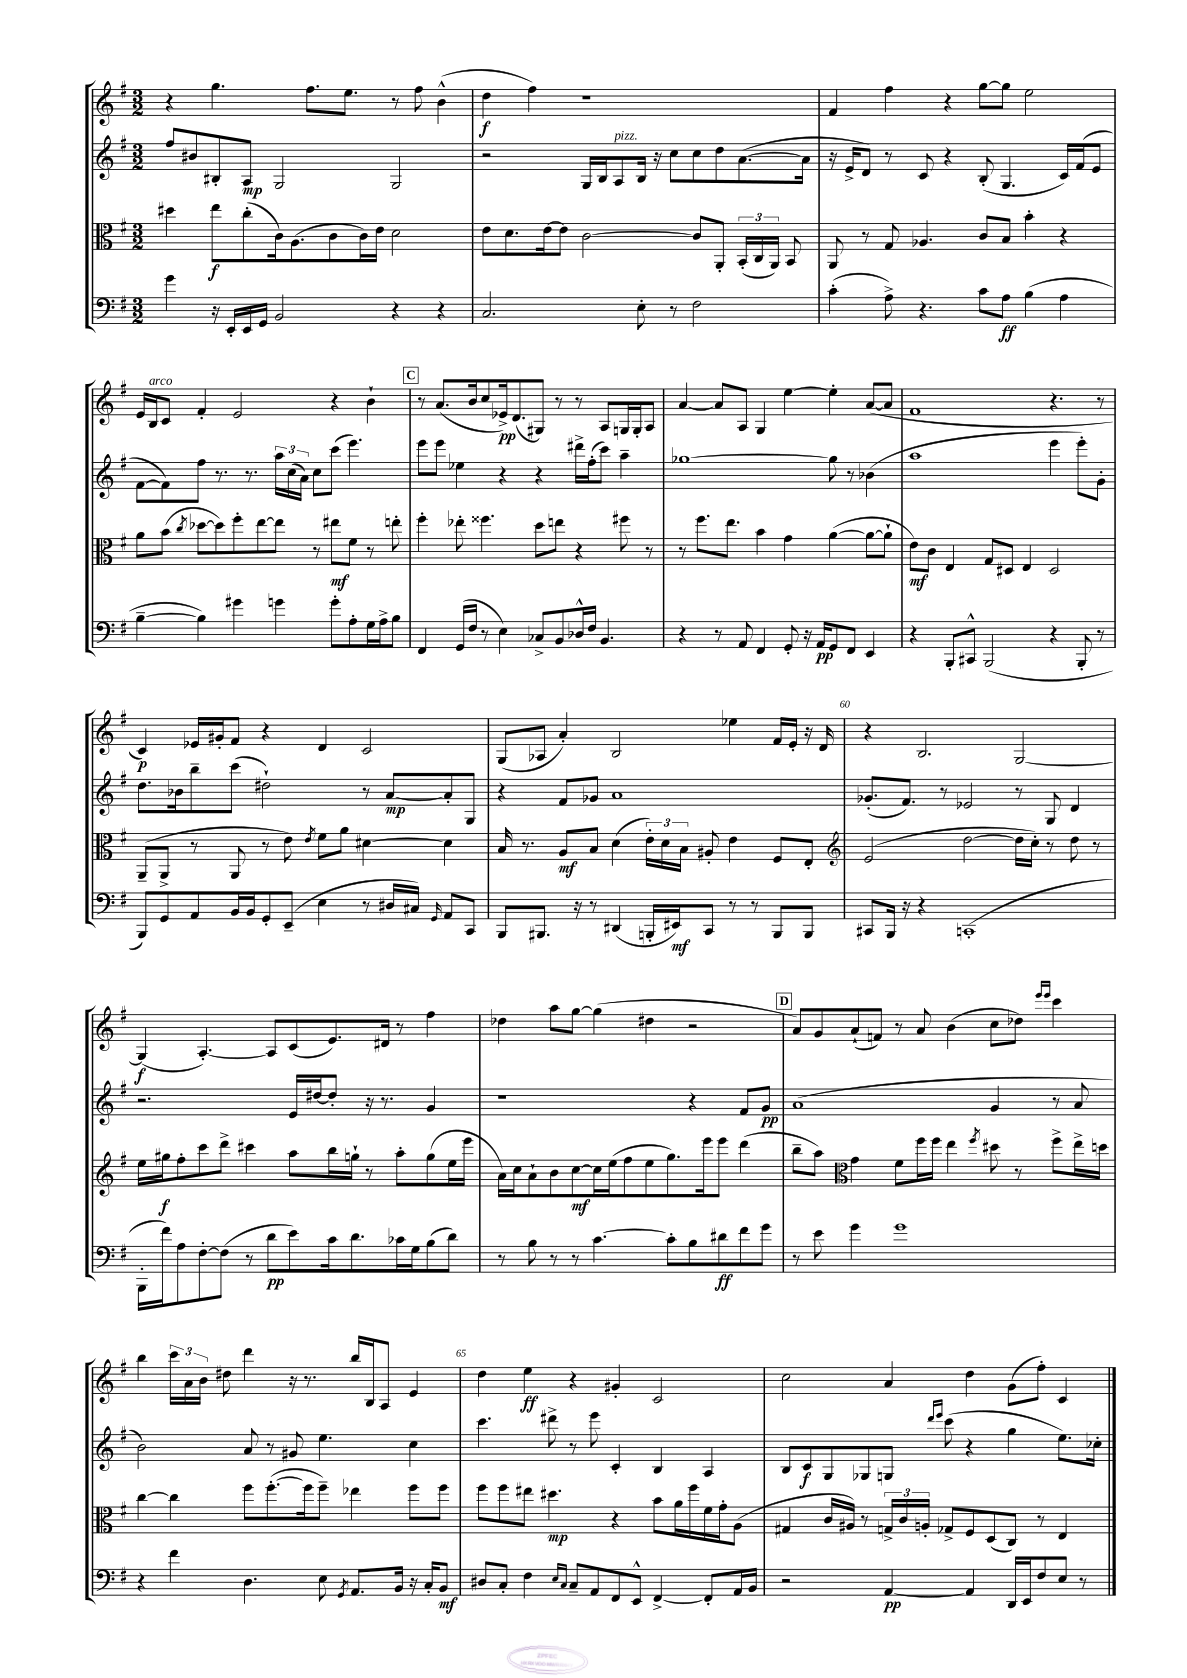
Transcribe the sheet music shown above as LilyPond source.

<<
\new StaffGroup <<
\new Staff = "s0" {
    \clef treble \key g \major \numericTimeSignature \time 3/2
    \autoBeamOff r4 g''4. fis''8.[ e''8.] r8 fis''8 b'4-^( |
    d''4\f fis''4) r1 |
    fis'4 fis''4 r4 g''8[~ g''8] e''2 |
    e'16[ b16^\markup { \italic "arco" } c'8] fis'4-. e'2 r4 b'4-! |
    \mark \markup { \box "C" } r8 a'8.[( b'16 c''8 ees'16->\pp) d'8.( gis8]) r8 r8 a8[ g16 g16-. a8] |
    a'4~ a'8[ a8] g4 e''4~ e''4-. a'8[~( a'8] |
    fis'1 r4. r8 |
    c'4\p) ees'16[ gis'16-. fis'8] r4 d'4 c'2 |
    g8[( aes8] a'4-.) b2 ees''4 fis'16[ e'16]-. r16 d'16 |
    r4 b2. g2~ |
    g4\f( a4.~-.) a8[ c'8( e'8.) dis'16] r8 fis''4 |
    des''4 a''8[ g''8]~ g''4( dis''4 r2 |
    \mark \markup { \box "D" } a'8[) g'8 a'8-!( f'8]) r8 a'8 b'4( c''8[ des''8]) \grace { e'''16[ e'''16] } c'''4 |
    b''4 \tuplet 3/2 { c'''16[ a'16 b'16] } dis''8 d'''4 r16 r8. b''16[ b16 a8] e'4 |
    d''4 e''4\ff r4 gis'4-. c'2 |
    c''2 a'4 d''4 g'8[( fis''8]-.) c'4 \bar "|." |
}
\new Staff = "s1" {
    \clef treble \key g \major \numericTimeSignature \time 3/2
    \autoBeamOff fis''8[ bis'8 bis8-. a8]\mp g2 g2 |
    r2 g16[ b16 a8^\markup { \italic "pizz." } b16] r16 c''8[ c''8 d''8 a'8.~( a'16] |
    r16 e'16[-> d'8]) r8 c'8 r4 b8-.( g4. c'16[) fis'16( e'8] |
    fis'8[~ fis'8) fis''8] r8. r8. \tuplet 3/2 { a''16[ c''16( a'16]) } c''8[ c'''8]( e'''4.) |
    \mark \markup { \box "C" } e'''8[ e'''8] ees''4 r4 r4 dis'''16[-> fis''16-.( c'''8]) a''4-- |
    ges''1~ ges''8 r8 bes'4( |
    a''1 e'''4 e'''8[-.) g'8]-. |
    d''8.[ bes'16 b''8-- c'''8]( dis''2-!) r8 a'8[~\mp a'8-. g8] |
    r4 fis'8[ ges'8] a'1 |
    ges'8.[-.( fis'8.]) r8 ees'2 r8 g8 d'4 |
    r2. e'16[ dis''16~ dis''8]-. r16 r8. g'4 |
    r1 r4 fis'8[ g'8]\pp |
    \mark \markup { \box "D" } a'1( g'4 r8 a'8 |
    b'2) a'8 r8 gis'8 e''4. c''4 |
    c'''4. dis'''8-> r8 e'''8 c'4-. b4 a4 |
    b8[ c'8\f g8 ges8 g8] \grace { d'''16[ e'''16] } c'''8( r4 g''4 e''8.[) ces''16]-. \bar "|." |
}
\new Staff = "s2" {
    \clef alto \key g \major \numericTimeSignature \time 3/2
    \autoBeamOff dis''4 e''8[\f c''8-.( c'16) a8.( c'8 c'16) e'16] d'2 |
    e'8[ d'8. e'16~ e'8] c'2~ c'8[ a,8]-. \tuplet 3/2 { b,16[-.( c16 a,16]) } b,8 |
    a,8 r8 g8 aes4. c'8[ b8] b'4-. r4 |
    a'8[ b'8]( \acciaccatura { c''8 } des''8[~ des''8) fis''8-. e''8~ e''8] r8 eis''8[\mf fis'8] r8 e''8-. |
    \mark \markup { \box "C" } fis''4-. ees''8-. fisis''4. d''8[ e''8] r4 fis''8 r8 |
    r8 fis''8.[ e''8.] b'4 g'4 a'4~( a'8[~ a'8]-! |
    e'8[\mf) c'8] e4 g8[ dis8] e4 dis2 |
    a,8[--( a,8]-> r8 a,8 r8 e'8) \acciaccatura { e'8 } fis'8[ a'8] dis'4~ dis'4 |
    b16 r8. a8[\mf b8] d'4( \tuplet 3/2 { e'16[-.) d'16 b16] } ais8-. e'4 fis8[ e8]-. |
    \clef treble e'2( d''2~ d''16[ c''16]-.) r8 d''8 r8 |
    e''16[ gis''16\f fis''8-. c'''8 d'''8]-> cis'''4 a''8[ b''16 g''16]-! r8 a''8[-. g''8( e''16 e'''16] |
    a'16[) c''16 a'8-! b'8 c''8~\mf c''16 e''16( fis''8 e''8 g''8.) e'''16 e'''8] d'''4( |
    \mark \markup { \box "D" } b''8[-- a''8]) \clef alto g'4 fis'8[ fis''16 fis''16] e''4 \acciaccatura { fis''8 } dis''8 r8 fis''8[-> e''16-> d''16] |
    c''4~ c''4 fis''8[ fis''8.~-.( fis''16 fis''8]--) ees''4 fis''8[ fis''8] |
    fis''8[ fis''8 eis''8] dis''4.\mp r4 b'8[ a'16 fis''16 fis'16 g'16-. a8]( |
    gis4 c'16[ ais16]) r8 \tuplet 3/2 { g16[-> c'16 a16]-. } ges8[-> fis8 d8( c8]) r8 e4 \bar "|." |
}
\new Staff = "s3" {
    \clef bass \key g \major \numericTimeSignature \time 3/2
    \autoBeamOff g'4 r16 e,16[-. e,16 g,16] b,2 r4 r4 |
    c2. e8-. r8 fis2 |
    c'4-.( a8->) r4. c'8[ a8]\ff b4( a4 |
    b4~-- b4) gis'4 g'4 g'8[-. a8-. g16 a16-> b8] |
    \mark \markup { \box "C" } fis,4 g,16[( fis16] r8 e4) ces8[-> b,8 des16-^ fis16] b,4. |
    r4 r8 a,8 fis,4 g,8-. r16 a,16[\pp g,8 fis,8] e,4 |
    r4 b,,8[-. cis,8]-^ b,,2( r4 b,,8-. r8 |
    b,,8[) g,8 a,8 b,16 b,16 g,8-. e,8]--( e4 r8 dis16[ cis16]) \grace { g,16 } a,8[ c,8] |
    b,,8[ bis,,8.] r16 r8 dis,4( b,,16[-. eis,16\mf) c,8] r8 r8 b,,8[ b,,8] |
    cis,8[ b,,16] r16 r4 c,1-.( |
    b,,16[-. fis'16) a8 fis8~-. fis8]( r8 d'8[\pp e'8) c'16 d'8. ces'16 g16 b8( d'8]) |
    r8 b8 r8 r8 c'4.~ c'8[-. b8 dis'8\ff fis'8 g'8] |
    \mark \markup { \box "D" } r8 e'8 g'4 g'1 |
    r4 fis'4 d4. e8 \acciaccatura { g,8 } a,8.[ b,16] r16 c16[-. b,8]\mf |
    dis8[ c8]-. fis4 \grace { e16[ c16] } c8[-- a,8 fis,8 e,8]-^ fis,4~-> fis,8[-. a,16 b,16] |
    r2 a,4~\pp a,4 d,16[ e,16 fis8 e8] r8 \bar "|." |
}
>>
>>
\layout { \context { \Score currentBarNumber = #51 \override BarNumber.break-visibility = ##(#f #t #t) barNumberVisibility = #(every-nth-bar-number-visible 5) } }
